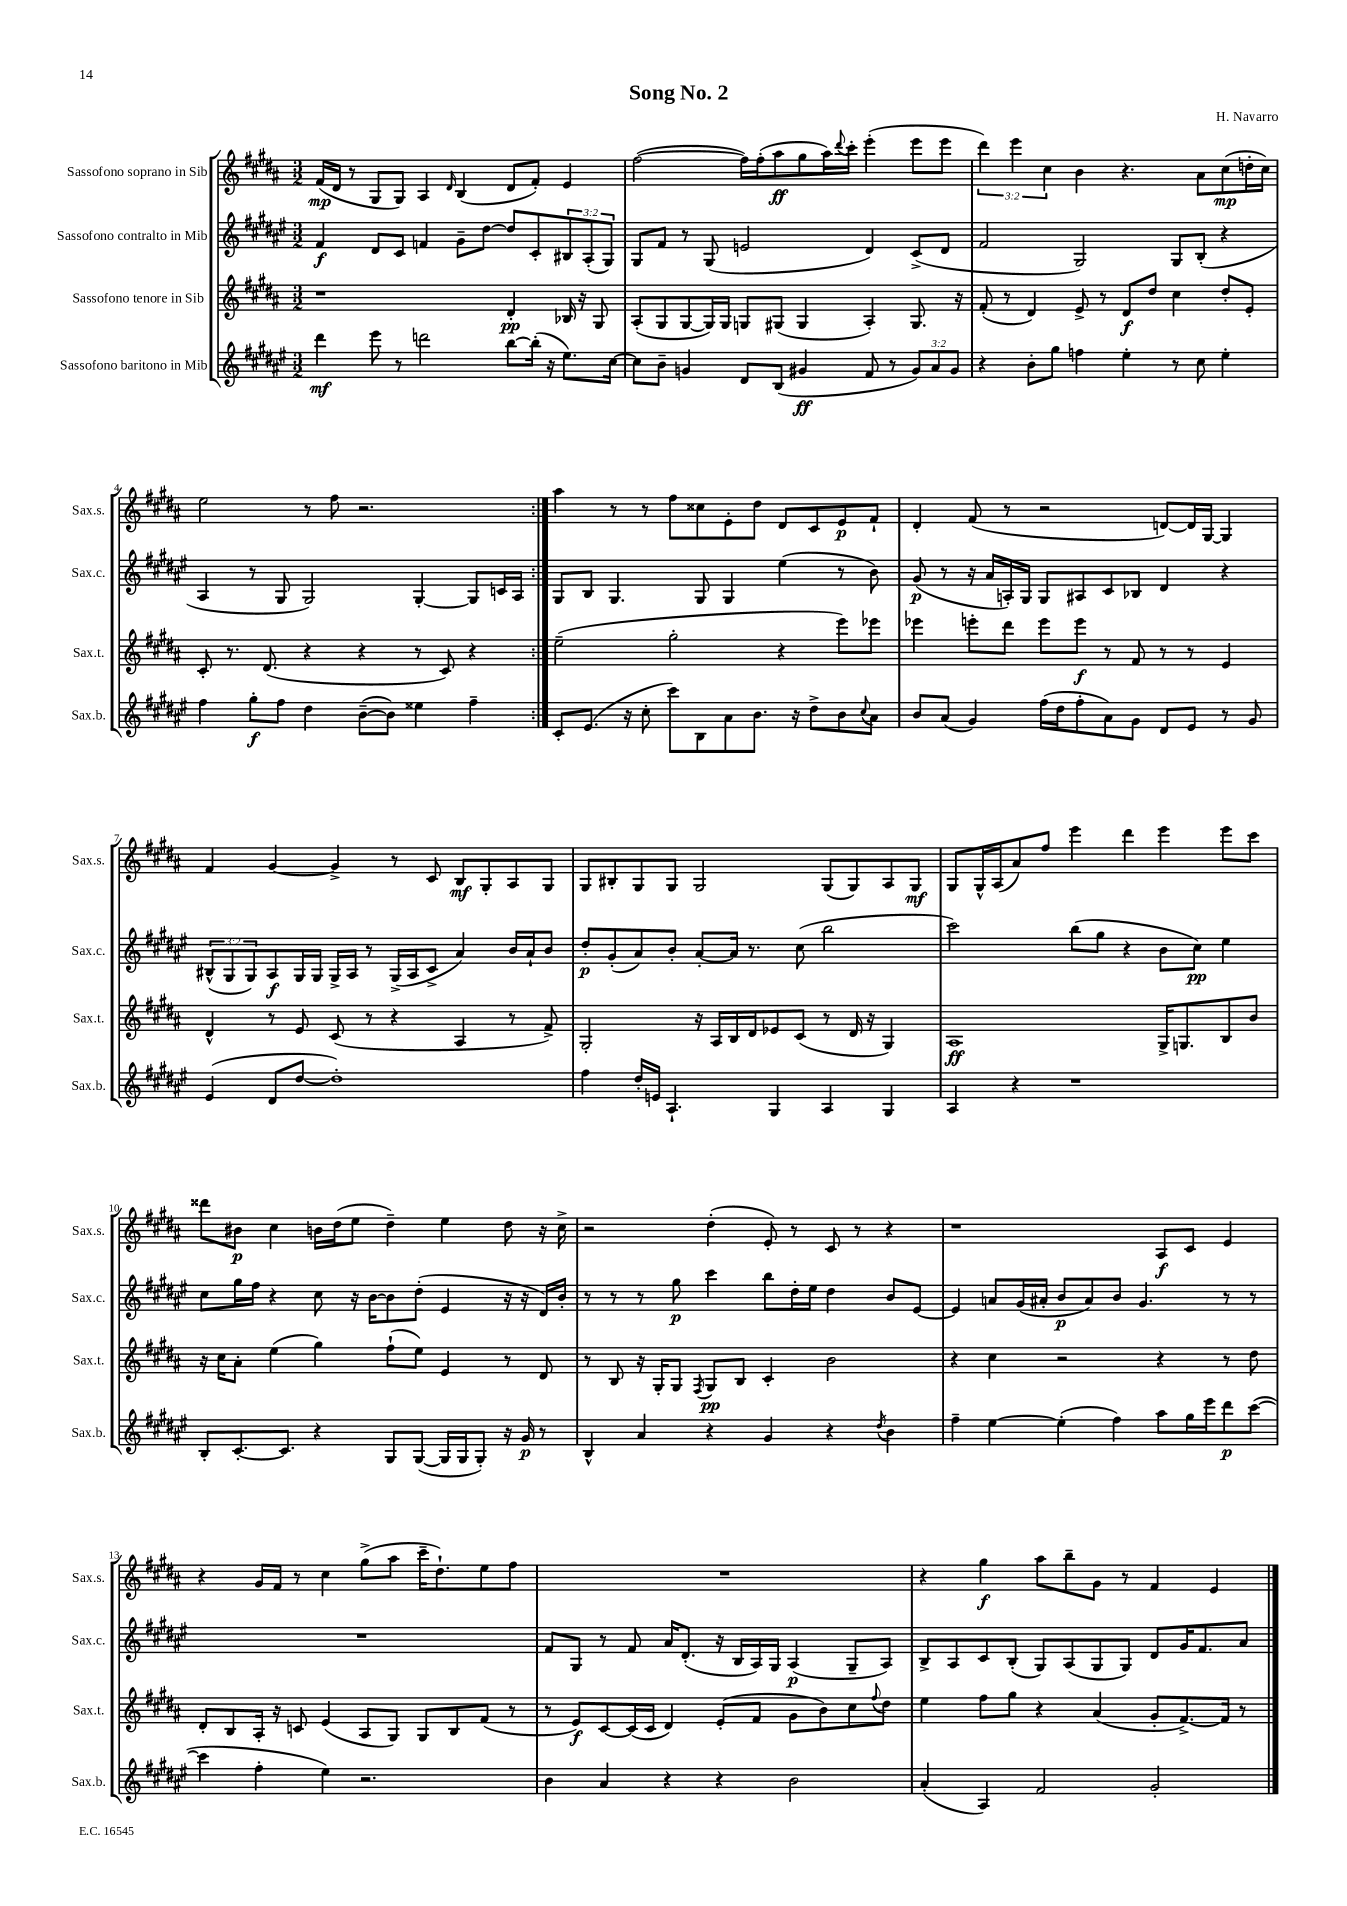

**kern	**kern	**kern	**kern
*staff4	*staff3	*staff2	*staff1
*clefG2	*clefG2	*clefG2	*clefG2
*k[f#c#g#d#a#e#]	*k[f#c#g#d#a#]	*k[f#c#g#d#a#e#]	*k[f#c#g#d#a#]
*M3/2	*M3/2	*M3/2	*M3/2
4ddd#	1r	4f#	(16f#
.	.	.	16d#
.	.	.	8r
8eee#	.	8d#	8G#
8r	.	8c#	8G#)
2ddd	.	4f	4A#
.	.	.	16qqd#
.	.	8g#~	(4B
.	.	[8dd#	.
[8bb	4d#'	8dd#]	8d#
(16bb']	.	8c#'	8f#')
16r	.	.	.
8.ee#)	16B-	12B#	4e
.	16r	.	.
.	.	(12A#'	.
.	8G#	.	.
.	.	12G#)	.
[16cc#	.	.	.
=	=	=	=
8cc#]	(8A#'	8G#	([2ff#
8b~	8G#	8f#	.
4g	[8G#	8r	.
.	16G#])	(8G#	.
.	16G#	.	.
8d#	8G	2e	16ff#])
.	.	.	(16ff#'
(8B	(8G#	.	8aa#
4g#	4G#	.	8gg#
.	.	.	16aa#)
.	.	.	8qqddd#
.	.	.	16ccc#'
8f#	4A#')	4d#)	(4eee'
8r	.	.	.
12g#)	8.G#	(8c#^	8eee
12a#	.	.	.
.	.	8d#	8eee
12g#	.	.	.
.	16r	.	.
=	=	=	=
4r	(8f#'	2f#	6ddd#)
.	8r	.	.
.	.	.	6eee
8b'	4d#)	.	.
.	.	.	6cc#
8gg#	.	.	.
4ff	8e^	2G#)	4b
.	8r	.	.
4ee#'	8d#	.	4.r
.	8dd#	.	.
8r	4cc#	8G#	.
8cc#	.	(8B'	8a#
4ee#'	8dd#'	4r	(8cc#
.	8e'	.	16dd'
.	.	.	16cc#)
=	=	=	=
4ff#	8c#'	4A#	2ee
.	8.r	.	.
8gg#'	.	8r	.
.	(8.d#	.	.
8ff#	.	8G#	.
4dd#	4r	2G#)	8r
.	.	.	8ff#
([8b~	4r	.	2.r
8b])	.	.	.
4ee##	8r	[4G#'	.
.	8c#)	.	.
4ff#~	4r	8G#]	.
.	.	16c	.
.	.	16A#	.
=:|!	=:|!	=:|!	=:|!
8c#'	(2ee~	8G#	4aa#
(8.e#	.	8B	.
.	.	4.G#	8r
16r	.	.	.
8cc#'	.	.	8r
8ccc#)	2gg#'	.	8ff#
8B	.	8G#	8cc##
8a#	.	4G#	8e'
8.b	.	.	8dd#
.	4r	(4ee#	8d#
16r	.	.	.
8dd#^	.	.	8c#
8b	8eee)	8r	8e
8qqcc#	.	.	.
8a#	8eee-	8b)	8f#`
=	=	=	=
8b	4eee-	(8g#	4d#'
(8a#	.	8r	.
4g#)	8eee'	16r	(8f#
.	.	16a#	.
.	8ddd#	16A')	8r
.	.	16G#	.
(16ff#	8eee	8G#	2r
16dd#	.	.	.
8ff#'	8eee	8A#	.
8a#)	8r	8c#	.
8g#	8f#	8B-	.
8d#	8r	4d#	[8d)
8e#	8r	.	16d]
.	.	.	[16G#
8r	4e	4r	4G#]
8g#	.	.	.
=	=	=	=
(4e#	4d#^^	(12B#^^	4f#
.	.	12G#	.
.	.	12G#)	.
8d#	8r	8A#	[4g#
[8dd#	8e	16G#	.
.	.	16G#	.
1dd#'])	(8c#	16G#^	4g#^]
.	.	16A#	.
.	8r	8r	.
.	4r	(16G#^	8r
.	.	16A#	.
.	.	8c#^	8c#
.	4A#	4a#)	8B
.	.	.	8G#'
.	8r	16b	8A#
.	.	16a#`	.
.	8f#^)	8b	8G#
=	=	=	=
4ff#	2G#'	8dd#'	8G#
.	.	(8g#'	8B#'
16dd#'	.	8a#)	8G#
16e	.	.	.
4.A#`	.	8b'	8G#
.	16r	[8a#'	2G#
.	16A#	.	.
.	16B	16a#]	.
.	16d#	8.r	.
4G#	8e-	.	.
.	(8c#	(8cc#	.
4A#	8r	2bb	(8G#
.	16d#	.	8G#)
.	16r	.	.
4G#	4G#)	.	8A#
.	.	.	8G#
=	=	=	=
4A#	1A#	2ccc#)	8G#
.	.	.	16G#^^
.	.	.	(16A#
4r	.	.	8a#)
.	.	.	8ff#
1r	.	(8bb	4eee
.	.	8gg#	.
.	.	4r	4ddd#
.	16G#^	8b	4eee
.	8.G	.	.
.	.	8cc#)	.
.	8B	4ee#	8eee
.	8b	.	8ccc#
=	=	=	=
8B'	16r	8cc#	8ddd##
.	16cc#	.	.
[8.c#'	8a#'	16gg#	8b#
.	.	16ff#	.
.	(4ee	4r	4cc#
8.c#]	.	.	.
4r	4gg#)	8cc#	16b
.	.	.	(16dd#
.	.	16r	8ee
.	.	[16b	.
8G#	(8ff#`	8b]	4dd#~)
([8G#	8ee)	(8dd#'	.
16G#]	4e	4e#	4ee
16G#	.	.	.
8G#')	.	.	.
16r	8r	16r	8dd#
16g#	.	16r	.
8r	8d#	16d#)	16r
.	.	16b'	16cc#^
=	=	=	=
4B^^	8r	8r	2r
.	8B	8r	.
4a#	16r	8r	.
.	16G#'	.	.
.	8G#	8gg#	.
.	8qF#	.	.
4r	8G#	4ccc#	(4dd#'
.	8B	.	.
4g#	4c#'	8bb	8e')
.	.	16dd#'	8r
.	.	16ee#	.
4r	2b	4dd#	8c#
.	.	.	8r
8qdd#	.	.	.
4b	.	8b	4r
.	.	[8e#	.
=	=	=	=
4ff#~	4r	4e#]	1r
[4ee#	4cc#	8a	.
.	.	(16g#	.
.	.	16a#'	.
(4ee#']	2r	8b	.
.	.	8a#)	.
4ff#)	.	8b	.
.	.	4.g#	.
8aa#	4r	.	8A#
16gg#	.	.	8c#
16eee#	.	.	.
8ddd#	8r	8r	4e
([8ccc#	8dd#	8r	.
=	=	=	=
4ccc#]	8d#'	1.r	4r
.	8B	.	.
4ff#'	16A#'	.	16g#
.	16r	.	16f#
.	8c	.	8r
4ee#)	(4e	.	4cc#
2.r	8A#	.	(8gg#^
.	8G#)	.	8aa#
.	8G#	.	16ccc#~
.	.	.	8.dd#`)
.	8B	.	.
.	(8f#	.	8ee
.	8r	.	8ff#
=	=	=	=
4b	8r	8f#	1.r
.	8e)	8G#	.
4a#	[8c#	8r	.
.	(16c#]	8f#	.
.	16c#	.	.
4r	4d#)	16a#	.
.	.	(8.d#'	.
4r	(8e'	16r	.
.	.	16B	.
.	8f#	16A#)	.
.	.	16G#	.
2b	8g#	(4A#	.
.	8b)	.	.
.	8cc#	8G#~	.
.	8qqff#	.	.
.	8dd#	8A#)	.
=	=	=	=
(4a#'	4ee	8B^	4r
.	.	8A#	.
4A#)	8ff#	8c#	4gg#
.	8gg#	(8B'	.
2f#	4r	8G#)	8aa#
.	.	(8A#	8bb~
.	(4a#	8G#	8g#
.	.	8G#)	8r
2g#'	8g#'	8d#	4f#
.	[8.f#^)	16g#	.
.	.	8.f#	.
.	.	.	4e
.	16f#]	.	.
.	8r	8a#	.
==	==	==	==
*-	*-	*-	*-
